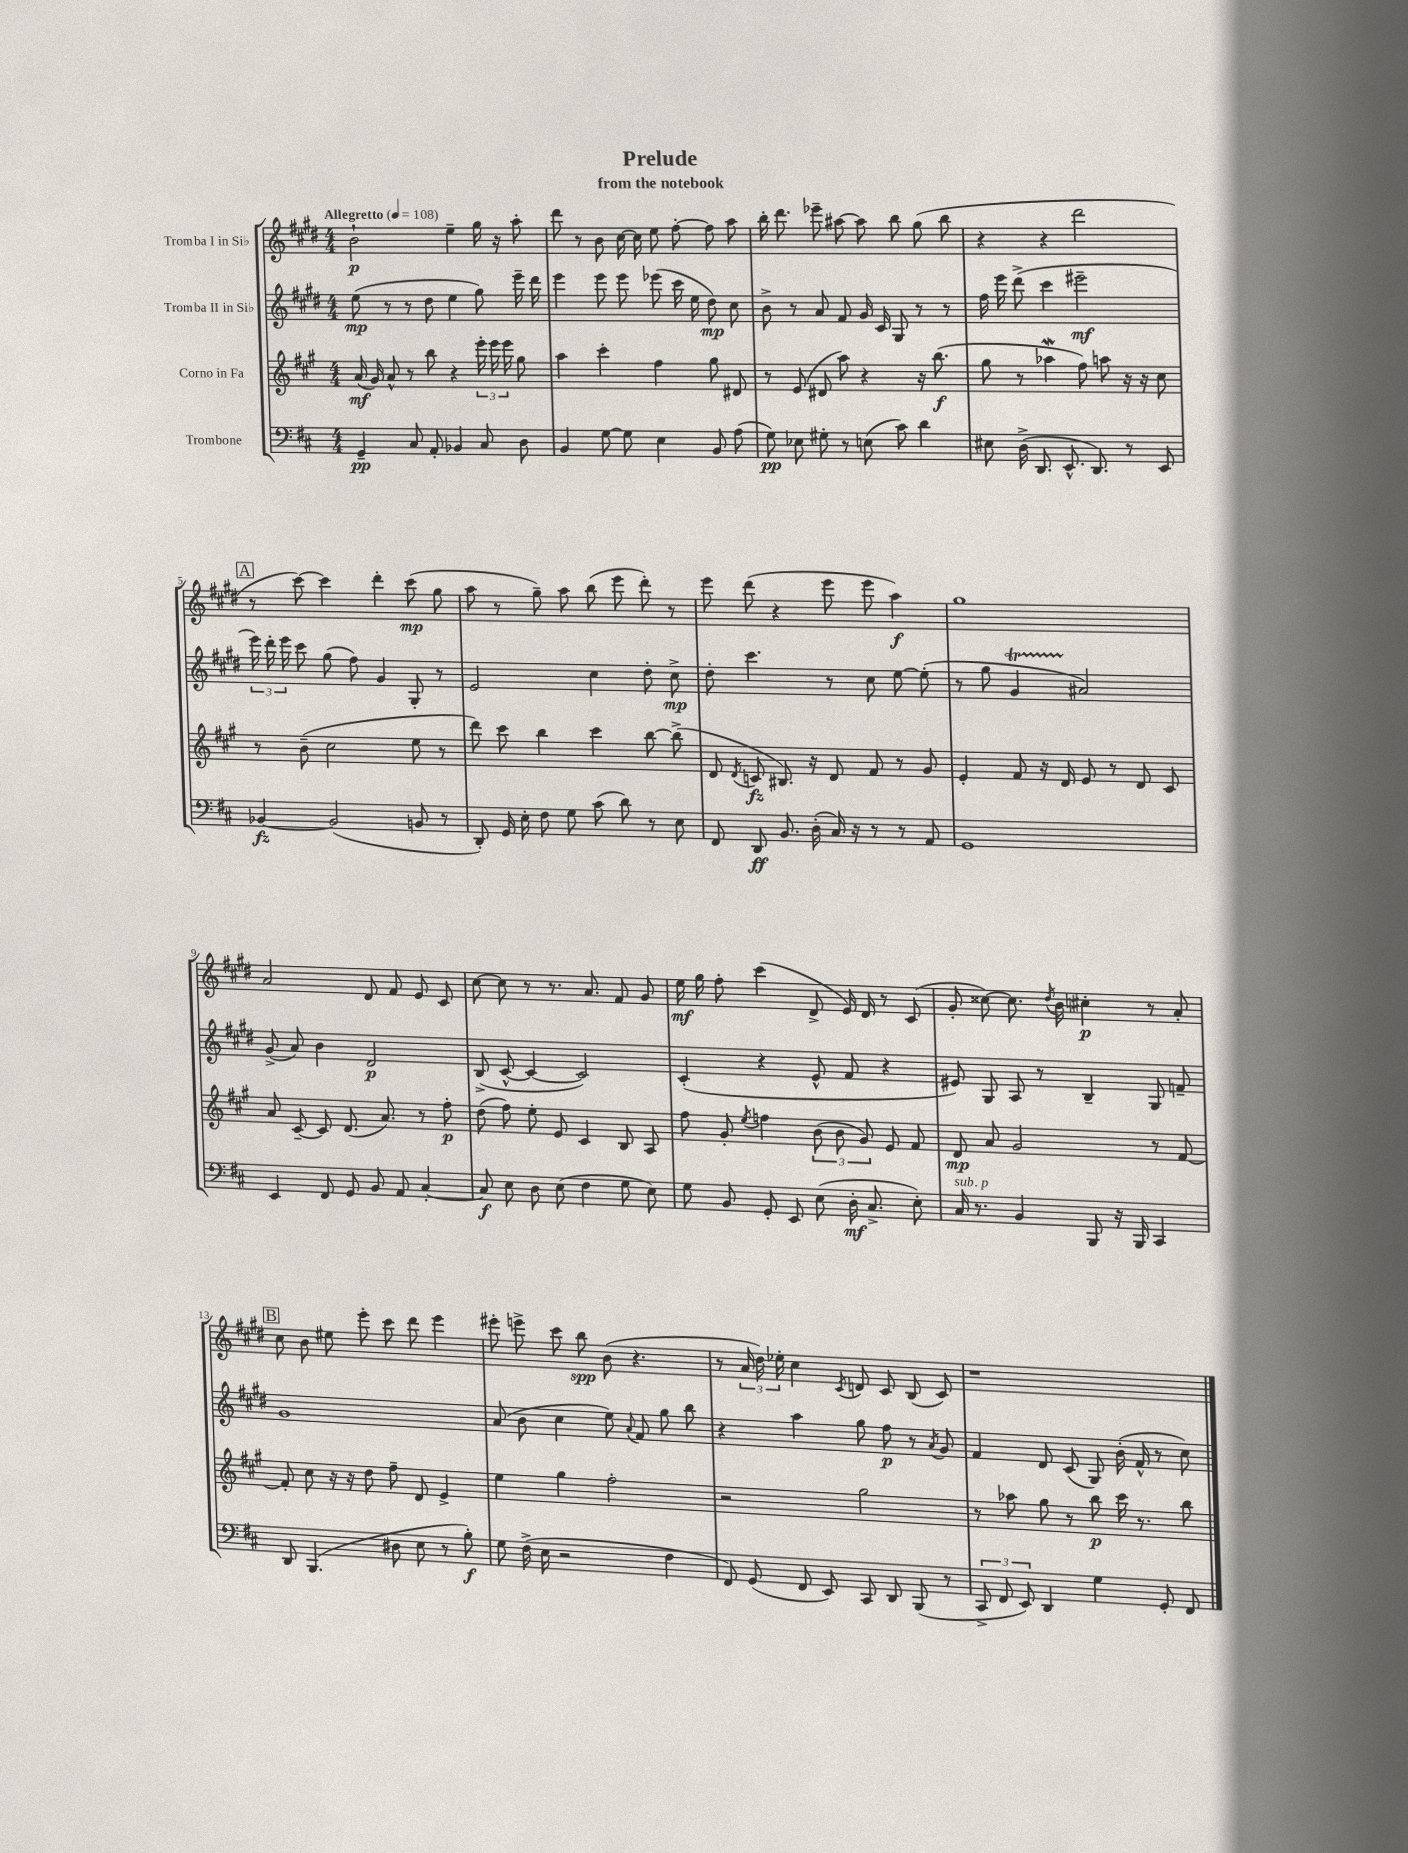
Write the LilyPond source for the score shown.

\header { title = "Prelude" subtitle = "from the notebook" }
<<
\new StaffGroup <<
\new Staff = "s0" \with { instrumentName = "Tromba I in Sib" } {
    \clef treble \key e \major \numericTimeSignature \time 4/4 \tempo "Allegretto" 4 = 108
    \autoBeamOff b'2-!\p e''4-- gis''16 r16 a''8-. |
    dis'''8 r8 b'8 cis''16~ cis''16 e''8 fis''8~-. fis''8 a''8 |
    b''16-. dis'''8. ees'''8-- ais''8~ ais''8 b''8 gis''8( b''8 |
    r4 r4 dis'''2 |
    \mark \markup { \box "A" } r8 cis'''8~) cis'''4 dis'''4-. cis'''8\mp( gis''8 |
    a''8 r8 gis''8--) a''8 b''8( e'''8 dis'''8-.) r8 |
    e'''8 dis'''8( r4 e'''8 e'''8 a''4\f) |
    gis''1 |
    a'2 dis'8 fis'8 e'8 cis'8 |
    cis''8~ cis''8 r8 r8. a'8. fis'8 gis'8 |
    e''16\mf gis''16 fis''8-. cis'''4( dis'8-> e'16) dis'16 r8 cis'8( |
    gis'8-. cisis''8~) cisis''8. \acciaccatura { dis''8 } b'16 cis''4-.\p r8 a'8-. |
    \mark \markup { \box "B" } cis''8 b'8 eis''8 e'''8-. cis'''8 dis'''8 e'''4 |
    eis'''8-. e'''8-> cis'''8 b''8\spp b'8( r4. |
    r8 \tuplet 3/2 { a'16 dis''16) ees''16-. } cis''4 \acciaccatura { cis'8 } d'8 cis'8 b8( cis'8) |
    r1 \bar "|." |
}
\new Staff = "s1" \with { instrumentName = "Tromba II in Sib" } {
    \clef treble \key e \major \numericTimeSignature \time 4/4
    \autoBeamOff e''8\mp( r8 r8 dis''8 e''4 gis''8) e'''16-- dis'''16 |
    e'''4 e'''8 e'''8 ees'''8( cis'''16 e''16 dis''8\mp) cis''8 |
    b'8-> r8 a'8 fis'8 gis'16 cis'16 gis8 r8 r8 |
    fis''16 e'''16 dis'''8->( cis'''4 eis'''2--\mf |
    \mark \markup { \box "A" } \tuplet 3/2 { e'''16) dis'''16-. e'''16 } cis'''8 gis''8( fis''8) gis'4 gis8-. r8 |
    e'2 cis''4 dis''8-. cis''8->\mp |
    dis''8-. cis'''4. r8 cis''8 e''8~ e''8-.( |
    r8 gis''8 gis'4\startTrillSpan ais'2\stopTrillSpan) |
    gis'8->( a'8) b'4 dis'2\p |
    b8->( cis'8~-^ cis'4~ cis'2) |
    cis'4-.( r4 e'8-^ fis'8 r4 |
    eis'8) gis8 a8 r8 b4-- gis8 f'8-- |
    \mark \markup { \box "B" } gis'1 |
    a'8( b'8 cis''4 e''8) \appoggiatura { a'8 } fis'8 gis''8 b''8 |
    r4 a''4 gis''8 fis''8\p r8 \acciaccatura { a'8 } gis'8 |
    fis'4 dis'8 cis'8( gis8) b'16-.( fis'16-^ r8 cis''8) \bar "|." |
}
\new Staff = "s2" \with { instrumentName = "Corno in Fa" } {
    \clef treble \key a \major \numericTimeSignature \time 4/4
    \autoBeamOff a'16\mf( gis'16) a'8-^ r8 b''8 r4 \tuplet 3/2 { e'''16-. e'''16 e'''16 } gis''8 |
    a''4 cis'''4-. fis''4 gis''8 dis'8 |
    r8 e'8( dis'8 a''8) r4 r16 b''8.\f( |
    gis''8 r8 aes''4\mordent fis''8) a''8 r16 r16 cis''8 |
    \mark \markup { \box "A" } r8 b'8--( cis''2 e''8 r8 |
    d'''8) cis'''8 b''4 cis'''4 b''8~ b''8->( |
    d'8 \acciaccatura { d'8 } c'8\fz bis8.) r16 d'8 fis'8 r8 gis'8 |
    e'4-. fis'8 r16 d'16 e'8 r8 d'8 cis'8 |
    a'8 cis'8~-- cis'8 d'8.( a'8.) r8 fis''8-.\p |
    d''8( fis''8) e''8-. e'8 cis'4 b8 a8 |
    fis''8 gis'8-. \acciaccatura { e''8 } f''4 \tuplet 3/2 { b'8( b'8 gis'8) } e'8 fis'8 |
    d'8\mp a'8 gis'2 r8 fis'8~ |
    \mark \markup { \box "B" } fis'8-. cis''8 r16 r16 d''8 fis''8-- d'8 e'4-> |
    e''4 gis''4 fis''2-. |
    r2 gis''2 |
    r8 aes''8 gis''8 r8 b''8\p cis'''16 r8. b''8 \bar "|." |
}
\new Staff = "s3" \with { instrumentName = "Trombone" } {
    \clef bass \key d \major \numericTimeSignature \time 4/4
    \autoBeamOff g,4--\pp cis8 a,8-. bes,4 cis8 d8 |
    b,4 g8~ g8 e4 b,8 a8( |
    g8\pp) ees8 gis8-. r8 e8( cis'8) d'4 |
    eis8 d16->( d,8. e,8.-^ d,8.) r8 e,8 |
    \mark \markup { \box "A" } bes,4~\fz bes,2( b,8 r8 |
    d,8-.) g,16 e16-. fis8 g8 cis'8( d'8) r8 e8 |
    fis,8 d,8\ff b,8. d16-.( cis16) r16 r8 r8 a,8 |
    g,1 |
    e,4 fis,8 g,8 b,8 a,8 cis4~-. |
    cis8\f e8 d8 e8( fis4 g8 e8) |
    g8 b,8 g,8-. e,8 e8( d16-.\mf cis8.-> e8-.) |
    cis16^\markup { \italic "sub. p" } r8. b,4 b,,8 r16 b,,16 cis,4 |
    \mark \markup { \box "B" } d,8 b,,4.( dis8 e8 r8 b8-.\f) |
    g8 fis16->( e16 r2 fis4 |
    fis,8) g,8( fis,8 e,8) cis,8 d,8 b,,8( r8 |
    \tuplet 3/2 { cis,8-> fis,8 e,8) } d,4 g4 g,8-. fis,8 \bar "|." |
}
>>
>>
